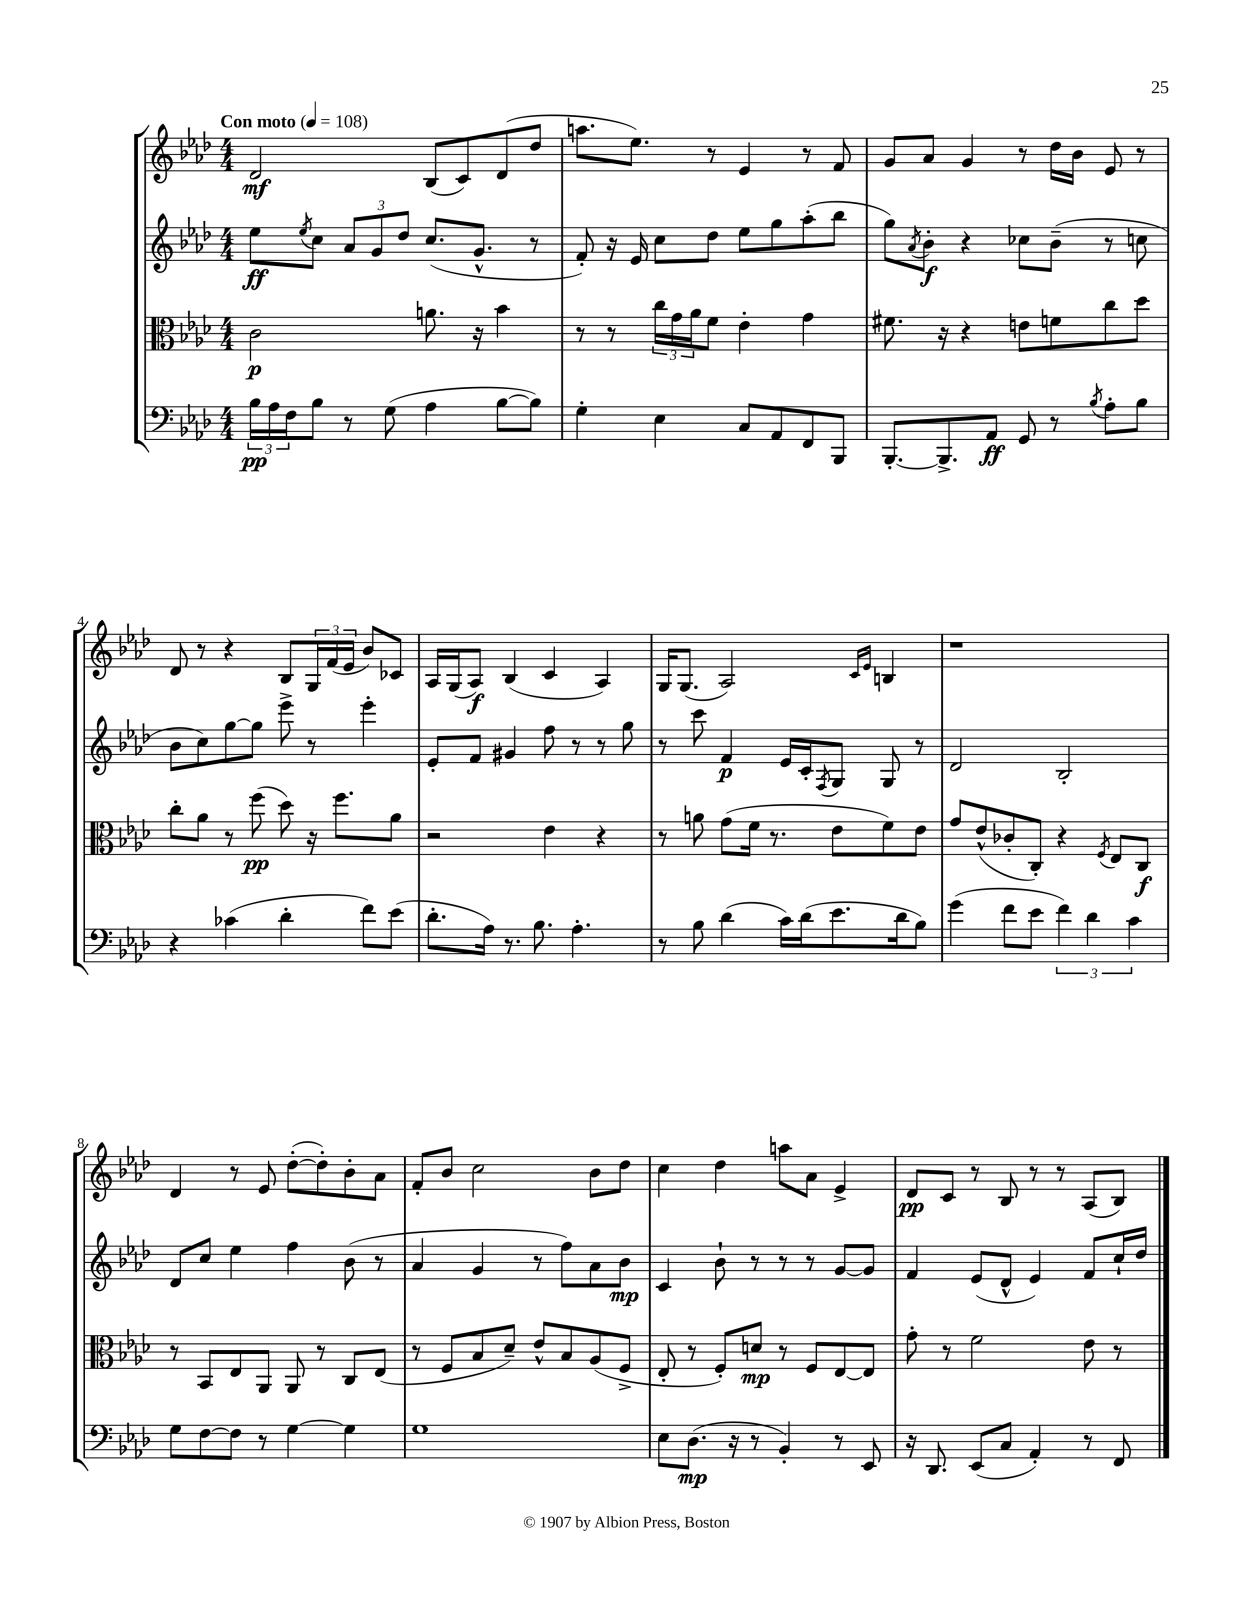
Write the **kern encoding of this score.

**kern	**kern	**kern	**kern
*staff4	*staff3	*staff2	*staff1
*clefF4	*clefC3	*clefG2	*clefG2
*k[b-e-a-d-]	*k[b-e-a-d-]	*k[b-e-a-d-]	*k[b-e-a-d-]
*M4/4	*M4/4	*M4/4	*M4/4
*MM108	*MM108	*MM108	*MM108
24B-	2c	8ee-	2d-
24A-	.	.	.
24F	.	.	.
.	.	8qee-	.
8B-	.	8cc	.
8r	.	12a-	.
.	.	12g	.
(8G	.	.	.
.	.	12dd-	.
4A-	8.a	(8.cc	(8B-
.	.	.	8c)
.	16r	8.g^^	.
[8B-	4b-	.	(8d-
8B-])	.	8r	8dd-
=	=	=	=
4G'	8r	8f')	8.aa
.	8r	16r	.
.	.	16e-	8.ee-)
4E-	24cc	8cc	.
.	24g	.	.
.	24a-	.	.
.	8f	8dd-	8r
8C	4e-'	8ee-	4e-
8AA-	.	8gg	.
8FF	4g	(8aa-'	8r
8BBB-	.	8bb-	8f
=	=	=	=
[8.BBB-'	8.f#	8gg)	8g
.	.	8qa-	.
.	.	8b-'	8a-
8.BBB-^]	16r	.	.
.	4r	4r	4g
8AA-	.	.	.
8GG	8e	8cc-	8r
8r	8f	(8b-~	16dd-
.	.	.	16b-
8qB-	.	.	.
8A-'	8cc	8r	8e-
8B-	8dd-	8cc	8r
=	=	=	=
4r	8cc'	8b-	8d-
.	8a-	8cc)	8r
(4c-	8r	[8gg	4r
.	(8ff	8gg]	.
4d-'	8dd-)	8eee-^	8B-
.	16r	8r	24G
.	.	.	(24f
.	8.ff	.	.
.	.	.	24e-
8f)	.	4eee-'	8b-)
(8e-	8a-	.	8c-
=	=	=	=
8.d-'	2r	8e-'	16A-
.	.	.	(16G
.	.	8f	8A-)
16A-)	.	.	.
8.r	.	4g#	(4B-
8.B-	.	.	.
.	4e-	8ff	4c
4.A-'	.	8r	.
.	4r	8r	4A-)
.	.	8gg	.
=	=	=	=
8r	8r	8r	16G
.	.	.	(8.G
8B-	8a	8ccc	.
(4d-	(8g	4f	2A-)
.	16f	.	.
.	8.r	.	.
16c)	.	16e-	.
(16d-	.	16c'	.
.	.	8qF	.
8.e-	8e-	8G	.
.	.	.	16qqc
.	.	.	16qqe-
.	8f)	8G	4B
16d-	.	.	.
8B-)	8e-	8r	.
=	=	=	=
(4g	8g	2d-	1r
.	(8e-^^	.	.
8f	8c-'	.	.
8e-	8C')	.	.
6f)	4r	2B-'	.
6d-	.	.	.
.	8qF	.	.
.	8E-	.	.
6c	.	.	.
.	8C	.	.
=	=	=	=
8G	8r	8d-	4d-
[8F	8BB-	8cc	.
8F]	8E-	4ee-	8r
8r	8AA-	.	8e-
[4G	8AA-	4ff	([8dd-'
.	8r	.	8dd-'])
4G]	8C	(8b-	8b-'
.	(8E-	8r	8a-
=	=	=	=
1G	8r	4a-	8f'
.	8F	.	8b-
.	8B-	4g	2cc
.	8d-~)	.	.
.	8e-^^	8r	.
.	8B-	8ff)	.
.	(8A-	8a-	8b-
.	8F^	8b-	8dd-
=	=	=	=
8E-	8E-'	4c	4cc
(8.D-	8r	.	.
.	8F')	8b-`	4dd-
16r	.	.	.
8r	8d	8r	.
4BB-')	8r	8r	8aa
.	8F	8r	8a-
8r	[8E-	[8g	4e-^
8EE-	8E-]	8g]	.
=	=	=	=
16r	8g'	4f	8d-
8.DD-	.	.	.
.	8r	.	8c
(8EE-	2f	(8e-	8r
8C	.	8d-^^	8B-
4AA-')	.	4e-)	8r
.	.	.	8r
8r	8e-	8f	(8A-
8FF	8r	16cc`	8B-)
.	.	16dd-	.
==	==	==	==
*-	*-	*-	*-
